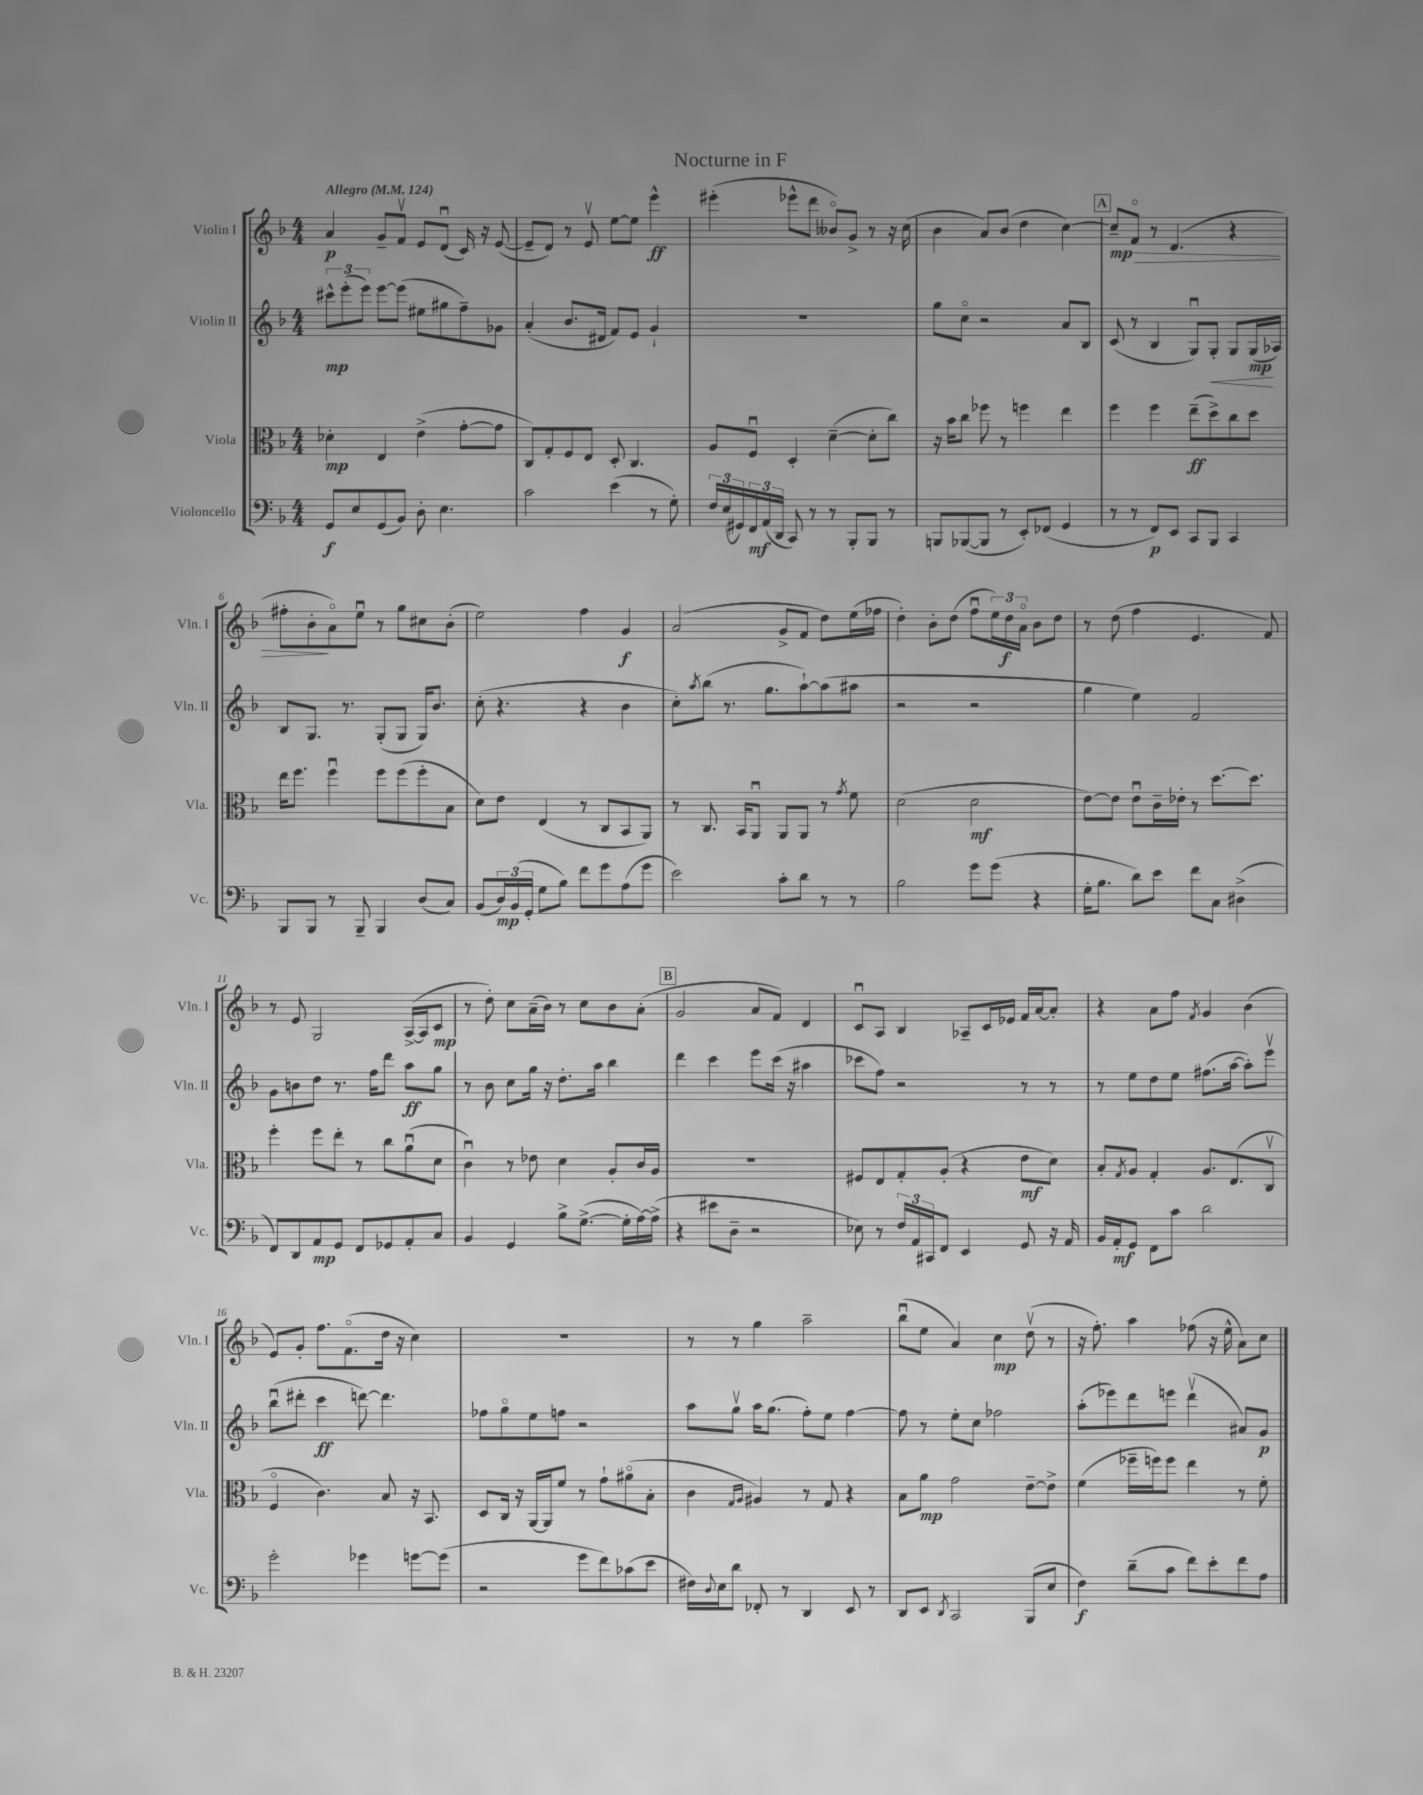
\header { title = "Nocturne in F" }
<<
\new StaffGroup <<
\new Staff = "s0" \with { instrumentName = "Violin I" shortInstrumentName = "Vln. I" } {
    \clef treble \key f \major \numericTimeSignature \time 4/4 \tempo "Allegro" 4 = 124
    a'4\p g'8-- f'8\upbow e'8 d'8\downbow( c'16) r16 e'8~( |
    e'8-- d'8) r8 e'8\upbow e''8~ e''8 e'''4-^\ff |
    eis'''4-.( ees'''8-^ d'''8 beses'8\flageolet) g'8-> r8 r16 c''16( |
    bes'4 a'8) bes'8( d''4 c''4~) |
    \mark \markup { \box "A" } c''8--\mp\> f'8\flageolet r8 d'4.( r4 |
    fis''8-. bes'8-.\! a'8\flageolet) e''8\downbow r8 g''8 cis''8 bes'8-.( |
    e''2) f''4 g'4\f |
    a'2( g'8-> f'8 d''8) e''16( fes''16 |
    d''4-.) bes'8-. d''8( f''8\downbow \tuplet 3/2 { e''16) d''16\f a'16\flageolet } bes'8 d''8 |
    r8 d''8( f''4 e'4. f'8) |
    r8 e'8 g2 a16~->( a16 c'8\mp |
    r8 d''8-.) c''8 a'16--( bes'16) r8 c''8 bes'8 a'8-.( |
    \mark \markup { \box "B" } g'2 a'8 f'8) d'4 |
    c'8\downbow a8 bes4 aes8-- c'16 ees'16 f'16 a'16~ a'8-. |
    r4 a'8 f''8 \acciaccatura { f'8 } g'4 bes'4( |
    e'8) g'8-. f''8. f'8.\flageolet( d''16 r16 c''4) |
    R1 |
    r8 r8 g''4 a''2-- |
    bes''8\downbow( e''8 a'4) c''4\mp d''8\upbow( r8 |
    r16 f''8.-.) a''4 fes''8( r16 e''16-^ a'8) c''8 \bar "|." |
}
\new Staff = "s1" \with { instrumentName = "Violin II" shortInstrumentName = "Vln. II" } {
    \clef treble \key f \major \numericTimeSignature \time 4/4
    \tuplet 3/2 { cis'''8-^\mp e'''8-.( e'''8) } e'''8~ e'''8( eis''8 gis''8 f''8--) ges'8 |
    a'4-.( bes'8. dis'16 f'8) e'8 g'4-! |
    r1 |
    g''8 c''8\flageolet r2 a'8 bes8 |
    \mark \markup { \box "A" } c'8( r8 bes4 g8\downbow) g8-.\< g8 g16\mp\!( aes16) |
    bes8 g8. r8. g8-.( g8 g16) bes'8. |
    c''8-.( r4. r4 bes'4 |
    c''8-.) \acciaccatura { a''8 } bes''8( r8. g''8. a''8~-!) a''8( ais''8 |
    r2 r2 |
    g''4 e''4) f'2 |
    g'8 b'8 d''8 r8. f''16 d'''8 a''8\ff g''8 |
    r8 bes'8 c''8 g''16 r16 d''8.-. a''16 bes''4 |
    \mark \markup { \box "B" } d'''4 c'''4 e'''8 c'''16( r16 ais''4 |
    ces'''8 f''8) r2 r8 r8 |
    r8 e''8 d''8 e''8 fis''8.( a''16~ a''8-.) e'''8\upbow |
    bes''8\downbow( dis'''8-. c'''4\ff d'''8~) d'''4. |
    fes''8 g''8\flageolet e''8 f''8 r2 |
    a''8 g''8\upbow a''16 g''8.( f''8-.) e''8 f''4~ |
    f''8 r8 e''8-. c''8 fes''2 |
    a''8-.( ees'''8) d'''8 e'''8 d'''4\upbow( ais'8) g'8\p \bar "|." |
}
\new Staff = "s2" \with { instrumentName = "Viola" shortInstrumentName = "Vla." } {
    \clef alto \key f \major \numericTimeSignature \time 4/4
    des'4-.\mp e4 e'4->( g'8~-. g'8 |
    c8) g8-. f8 e8 d8-. c4. |
    a8 f8\downbow d4-. d'4~--( d'8-. c''8) |
    r16 bes'16 c''8 fes''8 r8 f''4 e''4 |
    \mark \markup { \box "A" } f''4 f''4 e''8--\ff( d''8->) c''8 d''8 |
    e''16 f''8. f''4\downbow f''8 f''8( f''8-. bes8 |
    d'8) e'8 e4( r8 c8 bes,8 a,8) |
    r8 c8. bes,16 a,8\downbow a,8 a,8 r8 \acciaccatura { g'8 } f'8 |
    d'2( d'2\mf |
    e'8~) e'8 e'8\downbow c'16-- ees'16-. r8 d''8.~ d''8. |
    f''4-. f''8 e''8-. r8 c''8 a'8\downbow( d'8 |
    c'4\downbow) r8 ees'8 d'4 a8-. c'16 a16 |
    \mark \markup { \box "B" } R1 |
    fis8 e8 g8-. a8-.( r4 e'8\mf d'8) |
    bes8-. \acciaccatura { g8 } a8 g4-. a8. e8.( c8\upbow |
    f4\flageolet c'4.) bes8 r16 bes,8. |
    d8 c16 r16 a,16~ a,16 f'8 r8 g'8-! ais'8\flageolet( bes8-. |
    c'4 \grace { g16 a16 } ais4) r8 g8 r4 |
    bes8 a'8\mp g'2 e'8~-- e'8-> |
    f'4( fes''16-- f''16) f''8 e''4 r8 f'8-. \bar "|." |
}
\new Staff = "s3" \with { instrumentName = "Violoncello" shortInstrumentName = "Vc." } {
    \clef bass \key f \major \numericTimeSignature \time 4/4
    g,8\f e8 g,8( bes,8) d8-. e4. |
    c'2 e'4( r8 g8-.) |
    \tuplet 3/2 { f16 e16( gis,16) } \tuplet 3/2 { f,16\mf a,16( d,16 } c,8) r8 r8 bes,,8-. bes,,8 r8 |
    b,,8 bes,,8~( bes,,8 r8 e,8-.) fes,8( g,4 |
    \mark \markup { \box "A" } r8 r8 f,8\p) e,8 c,8 bes,,8 c,4 |
    bes,,8 bes,,8 r8 bes,,8-- bes,,4 d8( c8) |
    bes,8( \tuplet 3/2 { d16\mp) bes,16( g,16-. } g8 bes8) f'8 g'8 a8( g'8 |
    e'2) c'8-. d'8 r8 r8 |
    bes2 g'8 g'8( r4 |
    g16-. bes8. d'8) e'8 f'8 c8 dis4->( |
    f,8) d,8 a,8\mp g,8 f,8 ges,8 a,8-. c8 |
    bes,4 g,4 bes8-> g8.~->( g16-. a16~) a16->( |
    \mark \markup { \box "B" } r4 eis'8 d8-- r2 |
    ees8) r8 \tuplet 3/2 { f16 a,16 cis,16 } f,8 e,4 g,8 r16 a,16 |
    bes,16 a,16-.\mf g,8 f,8 c'8 d'2 |
    g'2-. ges'4 g'8~ g'8( |
    r2 g'8 f'8) ces'8( e'8 |
    fis16) \appoggiatura { d8 } e16 d'8 fes,8-. r8 d,4 e,8 r8 |
    d,8 e,8 \acciaccatura { d,8 } c,2 bes,,8( e8 |
    f4\f) d'8--( c'8 f'8) e'8-. f'8 a8 \bar "|." |
}
>>
>>
